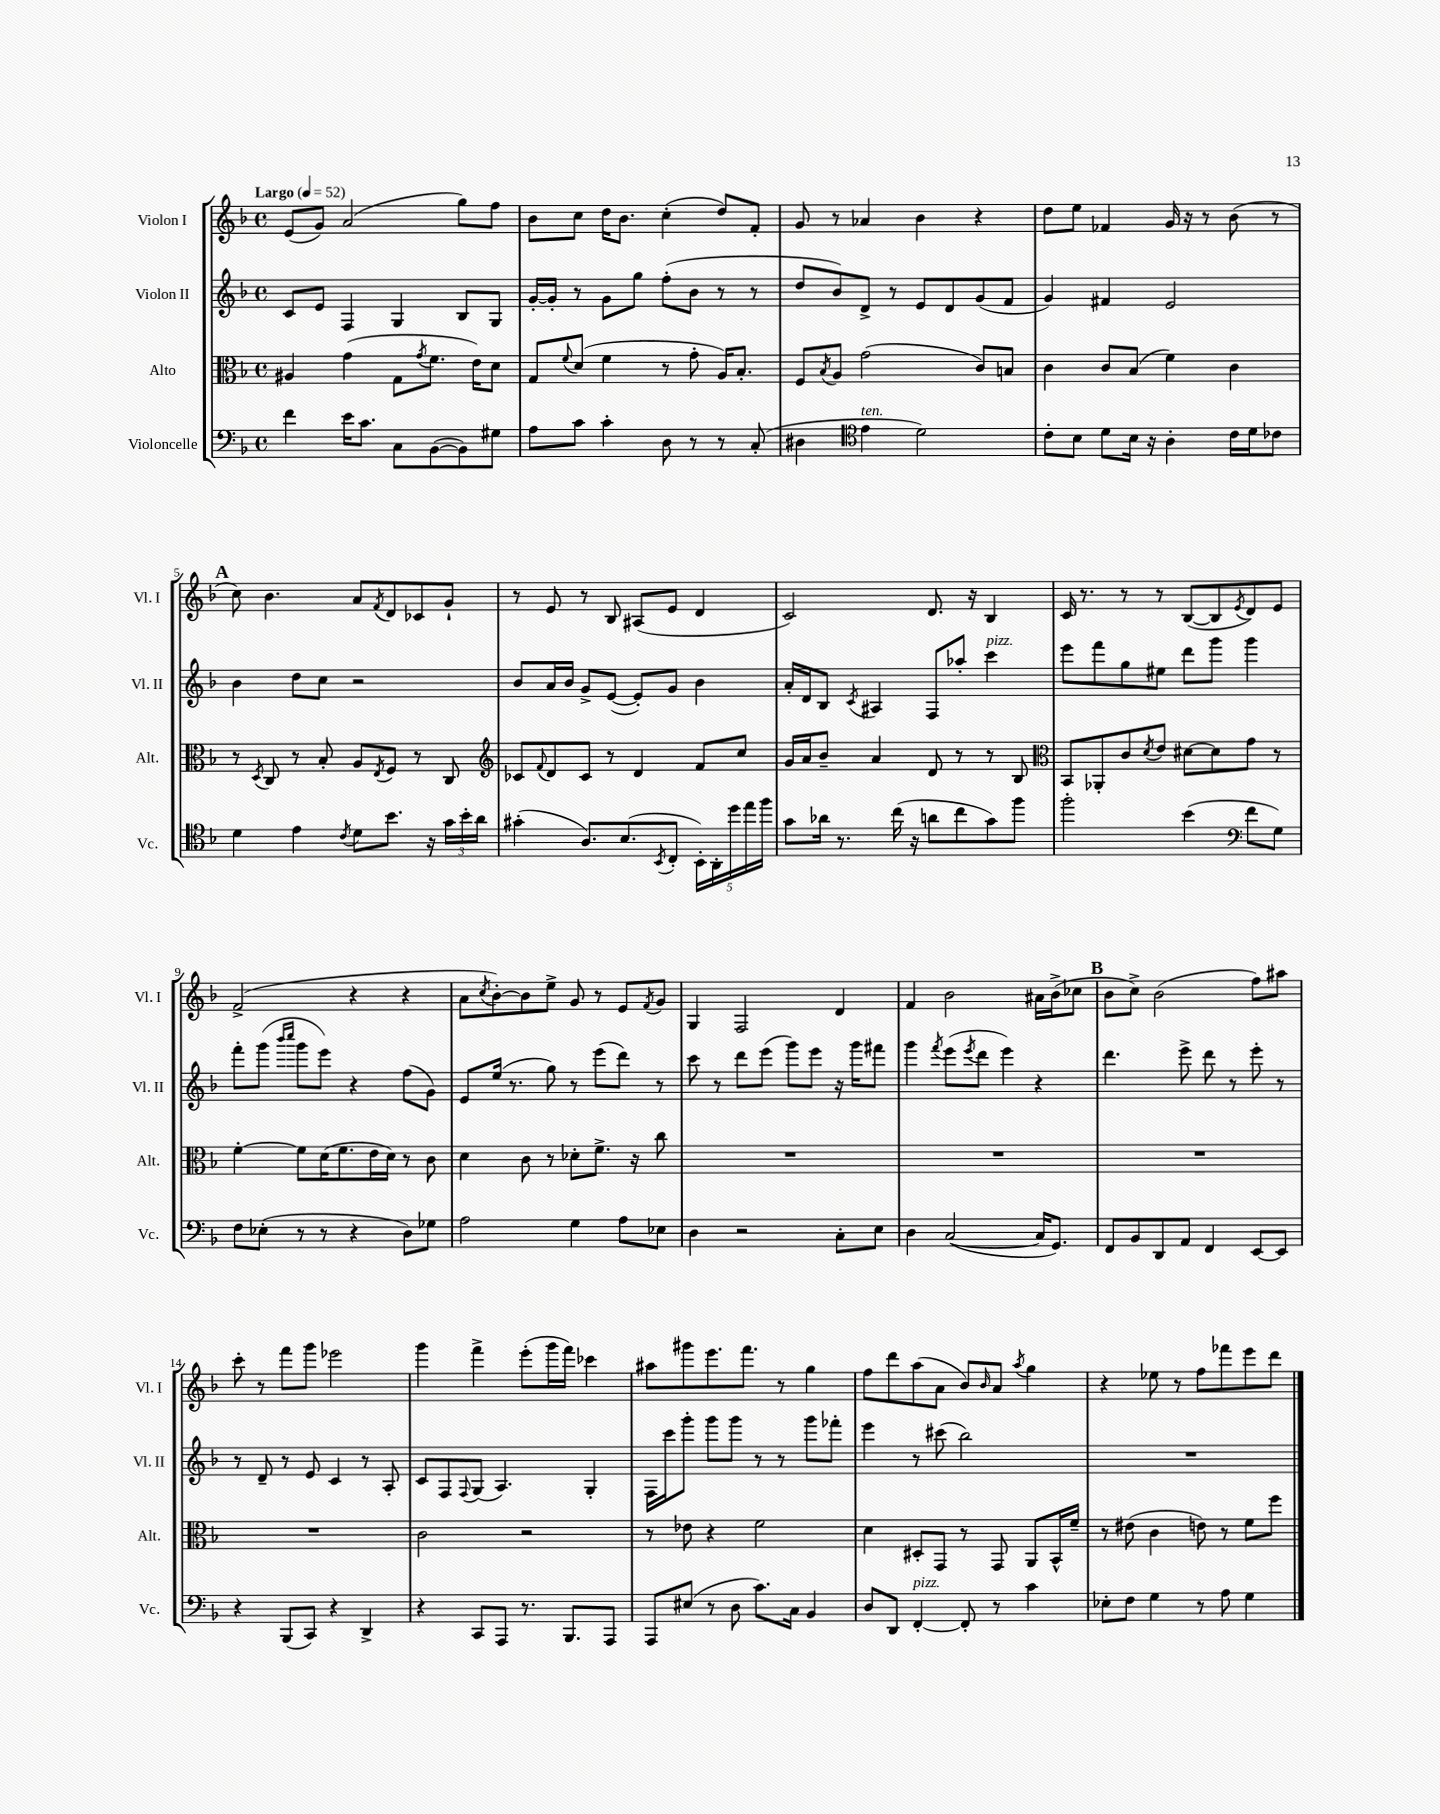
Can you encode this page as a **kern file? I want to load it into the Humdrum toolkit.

**kern	**kern	**kern	**kern
*part4	*part3	*part2	*part1
*staff4	*staff3	*staff2	*staff1
*I"Violoncelle	*I"Alto	*I"Violon II	*I"Violon I
*I'Vc.	*I'Alt.	*I'Vl. II	*I'Vl. I
*clefF4	*clefC3	*clefG2	*clefG2
*k[b-]	*k[b-]	*k[b-]	*k[b-]
*M4/4	*M4/4	*M4/4	*M4/4
*met(c)	*met(c)	*met(c)	*met(c)
*MM52	*MM52	*MM52	*MM52
=1	=1	=1	=1
!	!	!	!LO:TX:a:B:t=Largo
4f\	4A#X/	8c/L	(8e/L
.	.	8e/J	8g/J)
16e\KL	(4g\	4F/	(2a/
8.c\J	.	.	.
8C\L	8G\L	4G/	.
.	8qg/	.	.
([8BB-\	8.f\J	.	.
8BB-\])	.	8B-/L	8gg\L)
.	16e\KL)	.	.
8G#X\J	8d\J	8G/J	8ff\J
=2	=2	=2	=2
8A\L	8G/L	[16g'/LL	8b-\L
.	.	16g'/JJ]	.
.	8qqf/	.	.
8c\J	(8d/J	8r	8cc\J
4c'\	4f\	8g\L	16dd\KL
.	.	.	8.b-\J
.	.	8gg\J	.
8D\	8r	(8ff'\L	(4cc'\
8r	8g'\	8b-\J	.
8r	16A/KL)	8r	8dd/L)
.	8.B-'/J	.	.
(8C'/	.	8r	8f'/J
=3	=3	=3	=3
4D#X\	8F/L	8dd/L	8g/
.	8qB-/	.	.
.	8A/J	8b-/)	8r
*clefC4	*	*	*
!LO:TX:a:i:t=ten.	!	!	!
4e\	(2g\	8d^/J	4a-X/
.	.	8r	.
2d\)	.	8e/L	4b-\
.	.	8d/	.
.	8c/L)	(8g/	4r
.	8Bn/J	8f/J	.
=4	=4	=4	=4
8c'\L	4c\	4g/)	8dd\L
8B-\J	.	.	8ee\J
8d\L	8c/L	4f#X/	4f-X/
16B-\Jk	(8B-/J	.	.
16r	.	.	.
4A'\	4f\)	2e/	16g/
.	.	.	16r
.	.	.	8r
16c\LL	4c\	.	(8b-\
16d\J	.	.	.
8c-X\J	.	.	8r
!!LO:LB:g=z
!!LO:REH:place=s1:t=A
=5	=5	=5	=5
4d\	8r	4b-\	8cc\)
.	8qD/	.	.
.	8C/	.	4.b-\
4e\	8r	8dd\L	.
.	8B-'/	8cc\J	.
8qc/	.	.	.
8d\L	8A/L	2r	8a/L
.	8qE/	.	8qf/
8.b-\J	8F/J	.	8d/
.	8r	.	8c-X/
16r	.	.	.
24g\LL	8C/	.	8g`/J
24b-'\	.	.	.
24a\JJ	.	.	.
=6	=6	=6	=6
*	*clefG2	*	*
(4g#X'\	8c-X/L	8b-/L	8r
.	8qqf/	.	.
.	8d/	16a/L	8e/
.	.	16b-/JJ	.
8.A/L)	8c-/J	8g^/L	8r
.	8r	([8e/J	8B-/
(8.B-/	.	.	.
.	4d/	8e'/L])	(8A#X/L
8qBB-/	.	.	.
8C'/J	.	8g/J	8e/J
20BB-'\LL)	8f/L	4b-\	4d/
20AA'\	.	.	.
20dd\	.	.	.
.	8cc/J	.	.
20ee\	.	.	.
20ff\JJ	.	.	.
=7	=7	=7	=7
8g\L	16g/LL	16a'/LL	2c/)
.	16a/J	16d/J	.
16a-X\Jk	8b-~/J	8B-/J	.
8.r	.	.	.
.	.	8qc/	.
.	4a/	4A#X/	.
(16cc\	.	.	.
16r	.	.	.
8an\L	8d/	8F/L	8.d/
8cc\	8r	8aa-X'/J	.
.	.	.	16r
!	!	!LO:TX:a:i:t=pizz.	!
8g\)	8r	4ccc\	4B-/
8ff\J	8B-/	.	.
=8	=8	=8	=8
*	*clefC3	*	*
2ff'\	8BB-/L	8eee\L	16c/
.	.	.	8.r
.	8AA-X'/	8fff\	.
.	8c/	8gg\	8r
.	8qd/	.	.
.	8e/J	8ee#X\J	8r
(4b-\	[8d#X\L	8ddd\L	([8B-/L
.	8d#\]	8ggg\J	8B-/]
*clefF4	*	*	*
.	.	.	8qe/
8f\L	8g\J	4ggg\	8d/)
8G\J)	8r	.	8e/J
!!LO:LB:g=z
=9	=9	=9	=9
8F\L	[4f'\	8fff'\L	(2f^/
(8E-X'\J	.	(8ggg\J	.
.	.	16qqbbb-/LL	.
.	.	16qqcccc/JJ	.
8r	8f\L]	8ggg\L	.
8r	(16d\K	8eee\J)	.
.	8.f\	.	.
4r	.	4r	4r
.	16e\L	.	.
.	16d\JJ)	.	.
8D\L)	8r	(8ff\L	4r
8G-X\J	8c\	8g\J)	.
=10	=10	=10	=10
2A\	4d\	8e/L	8a\L
.	.	.	8qcc/
.	.	(16ee/Jk	[8b-'\)
.	.	8.r	.
.	8c\	.	8b-\]
.	8r	8gg\)	8ee^\J
4G\	8d-X'\L	8r	8g/
.	8.f^\J	(8eee\L	8r
8A\L	.	8ddd\J)	8e/L
.	16r	.	.
.	.	.	8qf/
8E-X\J	8cc\	8r	8g/J
=11	=11	=11	=11
4D\	1r	8ccc\	4G/
.	.	8r	.
2r	.	8ddd\L	2F/
.	.	(8eee\J	.
.	.	8ggg\L)	.
.	.	8eee\J	.
8C'\L	.	16r	4d/
.	.	16ggg\KL	.
8E\J	.	8fff#X\J	.
=12	=12	=12	=12
4D\	1r	4ggg\	4f/
.	.	8qfff/	.
([2C/	.	(8eee\L	2b-\
.	.	8qeee/	.
.	.	8ddd\J	.
.	.	4eee\)	.
16C/KL]	.	4r	16a#X\LL
8.GG/J)	.	.	(16b-^\J
.	.	.	8cc-X\J
!!LO:REH:place=s1:t=B
=13	=13	=13	=13
8FF/L	1r	4.ddd\	8b-\L
8BB-/	.	.	8cc^\J)
8DD/	.	.	(2b-\
8AA/J	.	8eee^\	.
4FF/	.	8ddd\	.
.	.	8r	.
[8EE/L	.	8eee'\	8ff\L)
8EE/J]	.	8r	8aa#X\J
!!LO:LB:g=z
=14	=14	=14	=14
4r	1r	8r	8ccc'\
.	.	8d~/	8r
(8BBB-/L	.	8r	8fff\L
8CC/J)	.	8e/	8ggg\J
4r	.	4c/	2eee-X\
4DD^/	.	8r	.
.	.	8A'/	.
=15	=15	=15	=15
4r	2c\	8c/L	4ggg\
.	.	8F/	.
.	.	8qqF/	.
8CC/L	.	(8G/J	4fff^\
8AAA/J	.	4.A/)	.
8.r	2r	.	(8eee'\L
.	.	.	16ggg\L
8.BBB-/L	.	.	16fff\JJ)
.	.	4G'/	4ccc-X\
8AAA/J	.	.	.
=16	=16	=16	=16
8AAA/L	8r	16F\LL	8aa#X\L
.	.	16ccc\J	.
(8E#X/J	8e-X\	8ggg'\J	8ggg#X\
8r	4r	8ggg\L	8.eee\
8D\	.	8ggg\J	.
.	.	.	8.fff\J
8.c\L)	2f\	8r	.
.	.	8r	8r
16C\Jk	.	.	.
4BB-/	.	8ggg\L	4gg\
.	.	8fff-X'\J	.
=17	=17	=17	=17
8D/L	4d\	4eee\	8ff\L
8DD/J	.	.	8ddd\
!LO:TX:a:i:t=pizz.	!	!	!
[4FF'/	8D#X'/L	8r	(8aa\
.	8GG/J	(8ccc#X\	8a\J
8FF'/]	8r	2bb-\)	8b-/L)
.	.	.	16qqb-/
8r	8GG/	.	8a/J
.	.	.	8qaa/
4c\	8AA/L	.	4gg\
.	16BB-^^/L	.	.
.	16f~/JJ	.	.
=18	=18	=18	=18
8E-X'\L	8r	1r	4r
8F\J	(8e#X\	.	.
4G\	4c\	.	8ee-X\
.	.	.	8r
8r	8en\)	.	8ff\L
8A\	8r	.	8fff-X\
4G\	8f\L	.	8eee\
.	8ff\J	.	8ddd\J
==	==	==	==
*-	*-	*-	*-
